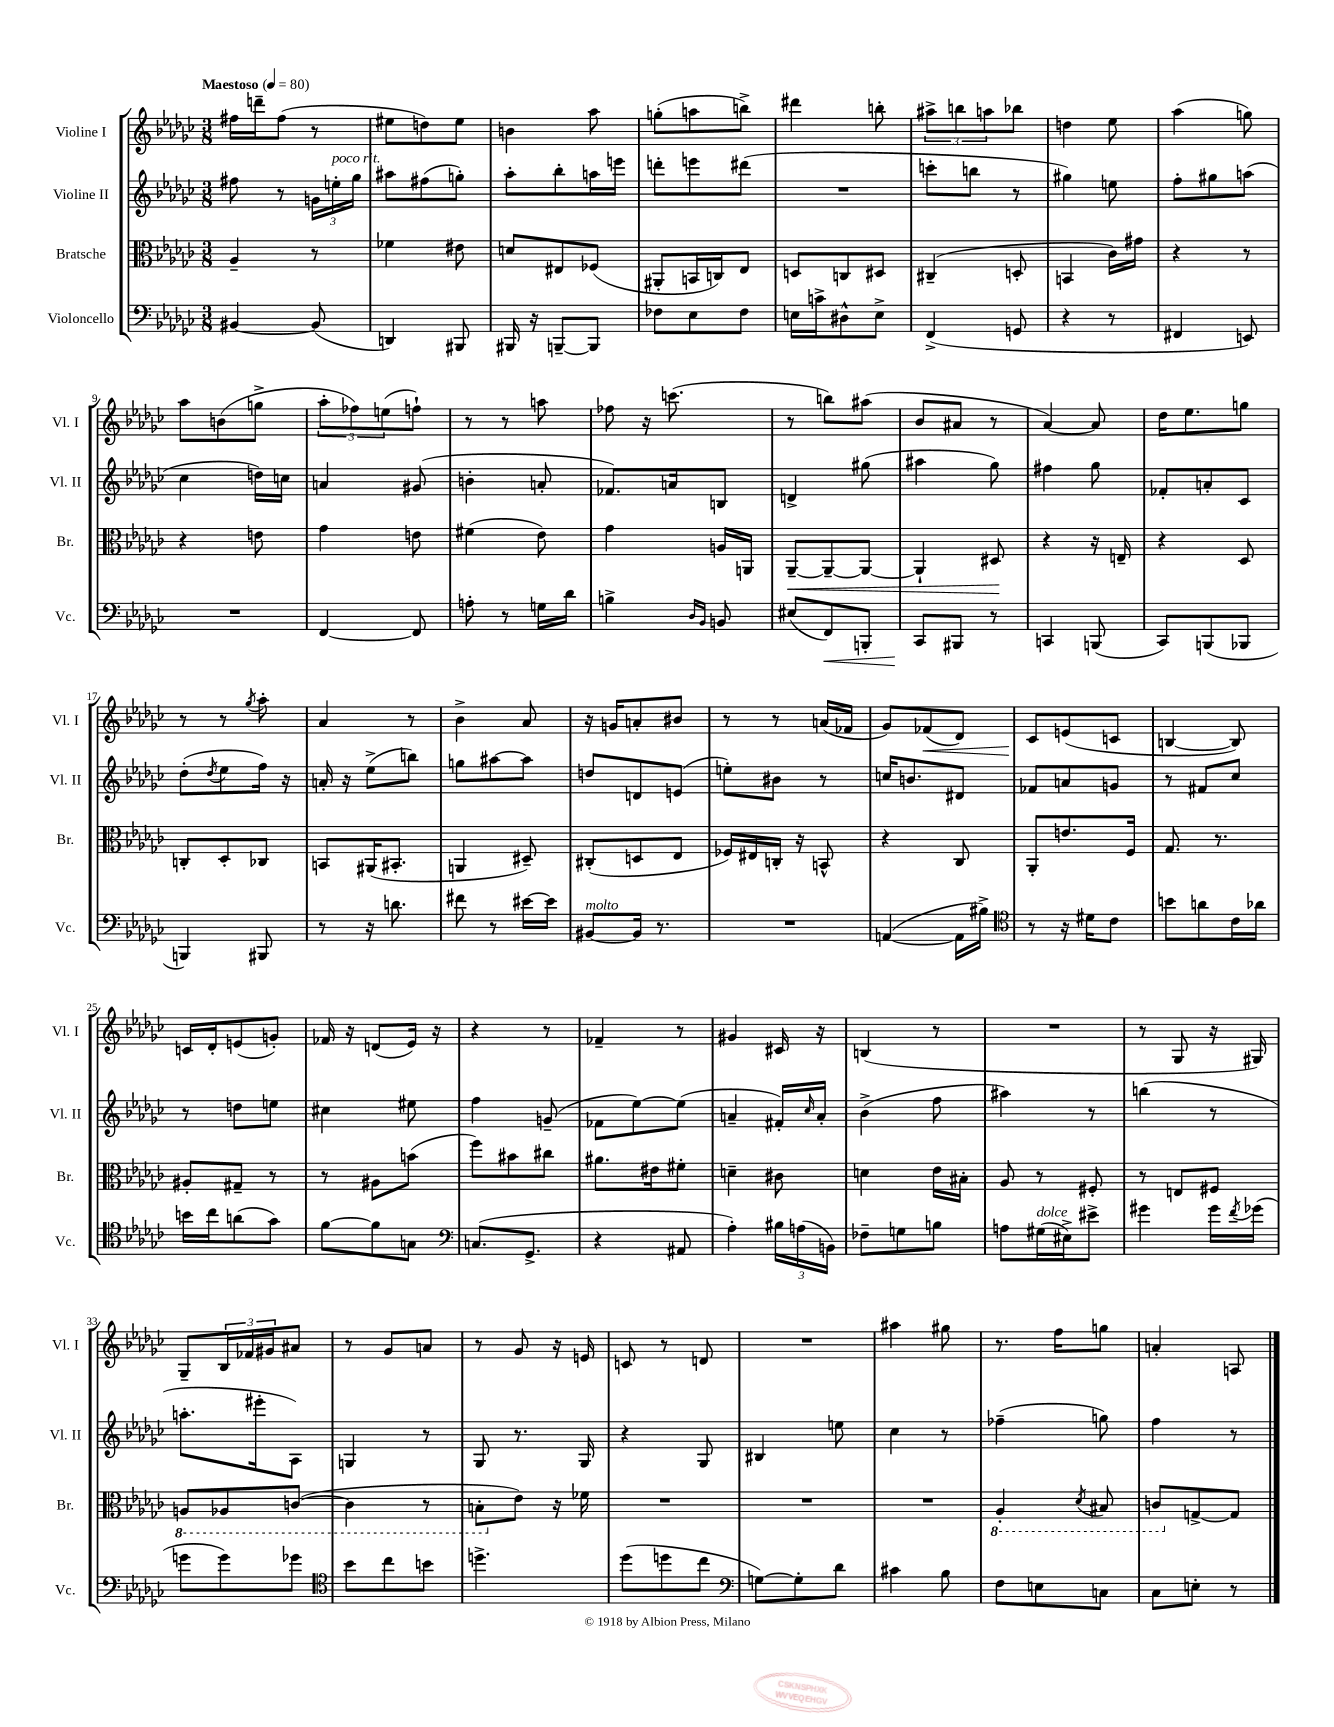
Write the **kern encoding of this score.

**kern	**kern	**kern	**kern
*staff4	*staff3	*staff2	*staff1
*clefF4	*clefC3	*clefG2	*clefG2
*k[b-e-a-d-g-c-]	*k[b-e-a-d-g-c-]	*k[b-e-a-d-g-c-]	*k[b-e-a-d-g-c-]
*M3/8	*M3/8	*M3/8	*M3/8
*MM80	*MM80	*MM80	*MM80
[4BB#/	4A-~/	8ff#\	16ff#\LL
.	.	.	16ddd~\J
.	.	8r	(8ff#\J
(8BB#/]	8r	24g\LL	8r
.	.	24ee'\	.
.	.	24gg-\JJ	.
=	=	=	=
4DD/)	4f-\	8aa#\L	8ee#\L
.	.	(8ff#\	8dd\)
8BBB#/	8e#\	8gg'\J)	8ee#\J
=	=	=	=
16BBB#/	8d/L	8aa-'\L	4b\
16r	.	.	.
[8BBB~/L	8E#/	8bb-'\	.
8BBB/]J	(8F-/J	16aa\L	8aa-\
.	.	16eee\JJ	.
=	=	=	=
8F-\L	8AA#'/L	8ddd'\L	(8gg'\L
8E-\	16BB/L	8eee\	8aa\
.	16C/J)	.	.
8F-\J	8E-/J	(8ddd#\J	8bb^\J)
=	=	=	=
16E\LL	8D/L	4.r	4ddd#\
16c^\J	.	.	.
8D#^^\	8C/	.	.
8E^\J	8D#/J	.	8bb'\
=	=	=	=
(4FF^/	(4C#~/	8ccc'\L	12aa#^\L
.	.	.	12bb\
.	.	8bb\J	.
.	.	.	12aa\
8GG/	8D'/	8r	8bb-\J
=	=	=	=
4r	4BB/	4gg#\)	4dd\
8r	16c-\LL)	8ee\	8ee-\
.	16g#\JJ	.	.
=	=	=	=
4FF#/	4r	8ff'\L	(4aa-\
.	.	8gg#\	.
8EE/)	8r	(8aa\J	8gg\)
=	=	=	=
4.r	4r	4cc-\	8aa-\L
.	.	.	(8b\
.	8e\	16dd\LL)	8gg^\J
.	.	16cc\JJ	.
=	=	=	=
[4FF/	4g-\	4a/	12aa-'\L
.	.	.	12ff-\)
.	.	.	(12ee\
8FF/]	8e\	(8g#/	8ff`\J)
=	=	=	=
8A'\	(4f#\	4b'\	8r
8r	.	.	8r
16G\LL	8e-\)	8a'/	8aa\
16d-\JJ	.	.	.
=	=	=	=
4B^\	4g-\	8.f-/L)	8ff-\
.	.	.	16r
.	.	16a/k	(8.ccc\
16qqD-/LL	.	.	.
16qqBB-/JJ	.	.	.
8BB/	16A/LL	8B/J	.
.	16AA/JJ	.	.
=	=	=	=
(8E#/L	[8AA-~/L	4d^/	8r
8FF/)	8AA-~/_	.	8bb\L)
8BBB'/J	8AA-/_J	(8gg#\	(8aa#\J
=	=	=	=
8CC-/L	4AA-`/]	4aa#\	8b-/L
8BBB#/J	.	.	8a#/J
8r	8D#/	8gg-\)	8r
=	=	=	=
4CC/	4r	4ff#\	[4a-/)
(8BBB/	16r	8gg-\	8a-/]
.	16E~/	.	.
=	=	=	=
8CC-/L)	4r	8f-'/L	16dd-\LK
.	.	.	8.ee-\
(8BBB/	.	8a'/	.
8BBB-/J	8D-/	8c-/J	8gg\J
=	=	=	=
4BBB/)	8C'/L	(8dd-'\L	8r
.	.	8qdd-/	.
.	8D-'/	8ee-\	8r
.	.	.	8qgg-/
8BBB#/	8C-/J	16ff\Jk)	8aa-'\
.	.	16r	.
=	=	=	=
8r	8BB/L	16a'/	4a-/
.	.	16r	.
16r	(16AA#/K	(8ee-^\L	.
8.d\	8.BB#'/J	.	.
.	.	8bb\J)	8r
=	=	=	=
8f#\	4AA/	8gg\L	4b-^\
8r	.	[8aa#\	.
[16e#\LL	8D#~/)	8aa#\]J	8a-/
16e#\]JJ	.	.	.
=	=	=	=
[8BB#/L	(8C#'/L	8dd/L	16r
.	.	.	16g/LK
16BB#/]Jk	8D/	8d/	8a'/
8.r	.	.	.
.	8E-/J	(8e/J	8b#/J
=	=	=	=
4.r	16F-/LL)	8ee'\L)	8r
.	16E#/	.	.
.	16C'/JJ	8b#\J	8r
.	16r	.	.
.	8BB^^/	8r	(16a/LL
.	.	.	16f-/JJ
=	=	=	=
([4AA/	4r	16cc/LK	8g-/L)
.	.	8.b/	.
.	.	.	(8f-/
16AA\]LL	8C-/	8d#/J	8d-/J)
16B#^\JJ)	.	.	.
=	=	=	=
*clefC4	*	*	*
8r	8AA-'/L	8f-/L	8c-/L
16r	8.e/	8a/	(8e/
16d#\LK	.	.	.
8c-\J	.	8g/J	8c/J
.	16F/Jk	.	.
=	=	=	=
8b\L	8.G-/	8r	[4B/
8a\	.	8f#/L	.
.	8.r	.	.
16c-\L	.	8cc-/J	8B/])
16a-\JJ	.	.	.
=	=	=	=
16b\LL	8A#'/L	8r	16c/LL
16cc-\J	.	.	16d-'/J
(8a\	8G#~/J	8dd\L	(8e/
8g-\J)	8r	8ee\J	8g'/J)
=	=	=	=
[8f\L	8r	4cc#\	16f-/
.	.	.	16r
8f\]	8A#\L	.	(8d/L
8G\J	(8b\J	8ee#\	16e-/Jk)
.	.	.	16r
=	=	=	=
*clefF4	*	*	*
(8.C/L	8ff\L)	4ff\	4r
.	8b#\	.	.
8.GG-^/J	.	.	.
.	8cc#\J	(8g~/	8r
=	=	=	=
4r	8.a#\L	8f-\L	4f-~/
.	.	[8ee-\)	.
.	16e#\k	.	.
8AA#/	8f#'\J	(8ee-\]J	8r
=	=	=	=
4A-'\)	4d~\	4a~/	4g#/
24B#\LL	8c#\	16f#'/LL)	16c#/
(24A\	.	.	.
.	.	16qqcc-/	.
.	.	16a'/JJ	16r
24BB\JJ)	.	.	.
=	=	=	=
8F-~\L	4d\	(4b-^\	(4B/
8G\	.	.	.
8B\J	16e-\LL	8ff\	8r
.	16B#'\JJ	.	.
=	=	=	=
8A\L	8A-/	4aa#\)	4.r
(16G#\L	8r	.	.
16E#^\J)	.	.	.
8e#^\J	8F#'/	8r	.
=	=	=	=
4g#\	8r	(4bb\	8r
.	8E/L	.	8G-/
16g#\LL	8F#/J	8r	16r
8qf/	.	.	.
(16g-\JJ	.	.	16G#/)
=	=	=	=
8g\L	8AA/L	8.aa'\L	8G-~/L
8g\)	8AA-/	.	24B-/L
.	.	.	24f-/
.	.	16eee#'\k	.
.	.	.	24g#/J
8g-\J	([8C/J	8A-\J)	8a#/J
=	=	=	=
*clefC4	*	*	*
8b-\L	4C\]	4G/	8r
8cc-\	.	.	8g-/L
8b\J	8r	8r	8a/J
=	=	=	=
4.dd^\	8BB'\L	8G-/	8r
.	8e-\J)	8.r	8g-/
.	16r	.	16r
.	16f-\	16G-/	16e/
=	=	=	=
(8dd-\L	4.r	4r	8c/
8dd\	.	.	8r
8cc-\J	.	8G-/	8d/
=	=	=	=
*clefF4	*	*	*
[8G\L)	4.r	4B#/	4.r
8G'\]	.	.	.
8d-\J	.	8ee\	.
=	=	=	=
4c#\	4.r	4cc-\	4aa#\
8B-\	.	8r	8gg#\
=	=	=	=
8F\L	4AA-'/	(4ff-~\	8.r
8E\	.	.	.
.	.	.	16ff\LK
.	8qD-/	.	.
8C\J	8BB#/	8gg\)	8gg\J
=	=	=	=
8C-\L	8C/L	4ff\	4a'/
8E'\J	[8G^/	.	.
8r	8G/]J	8r	8A/
==	==	==	==
*-	*-	*-	*-
